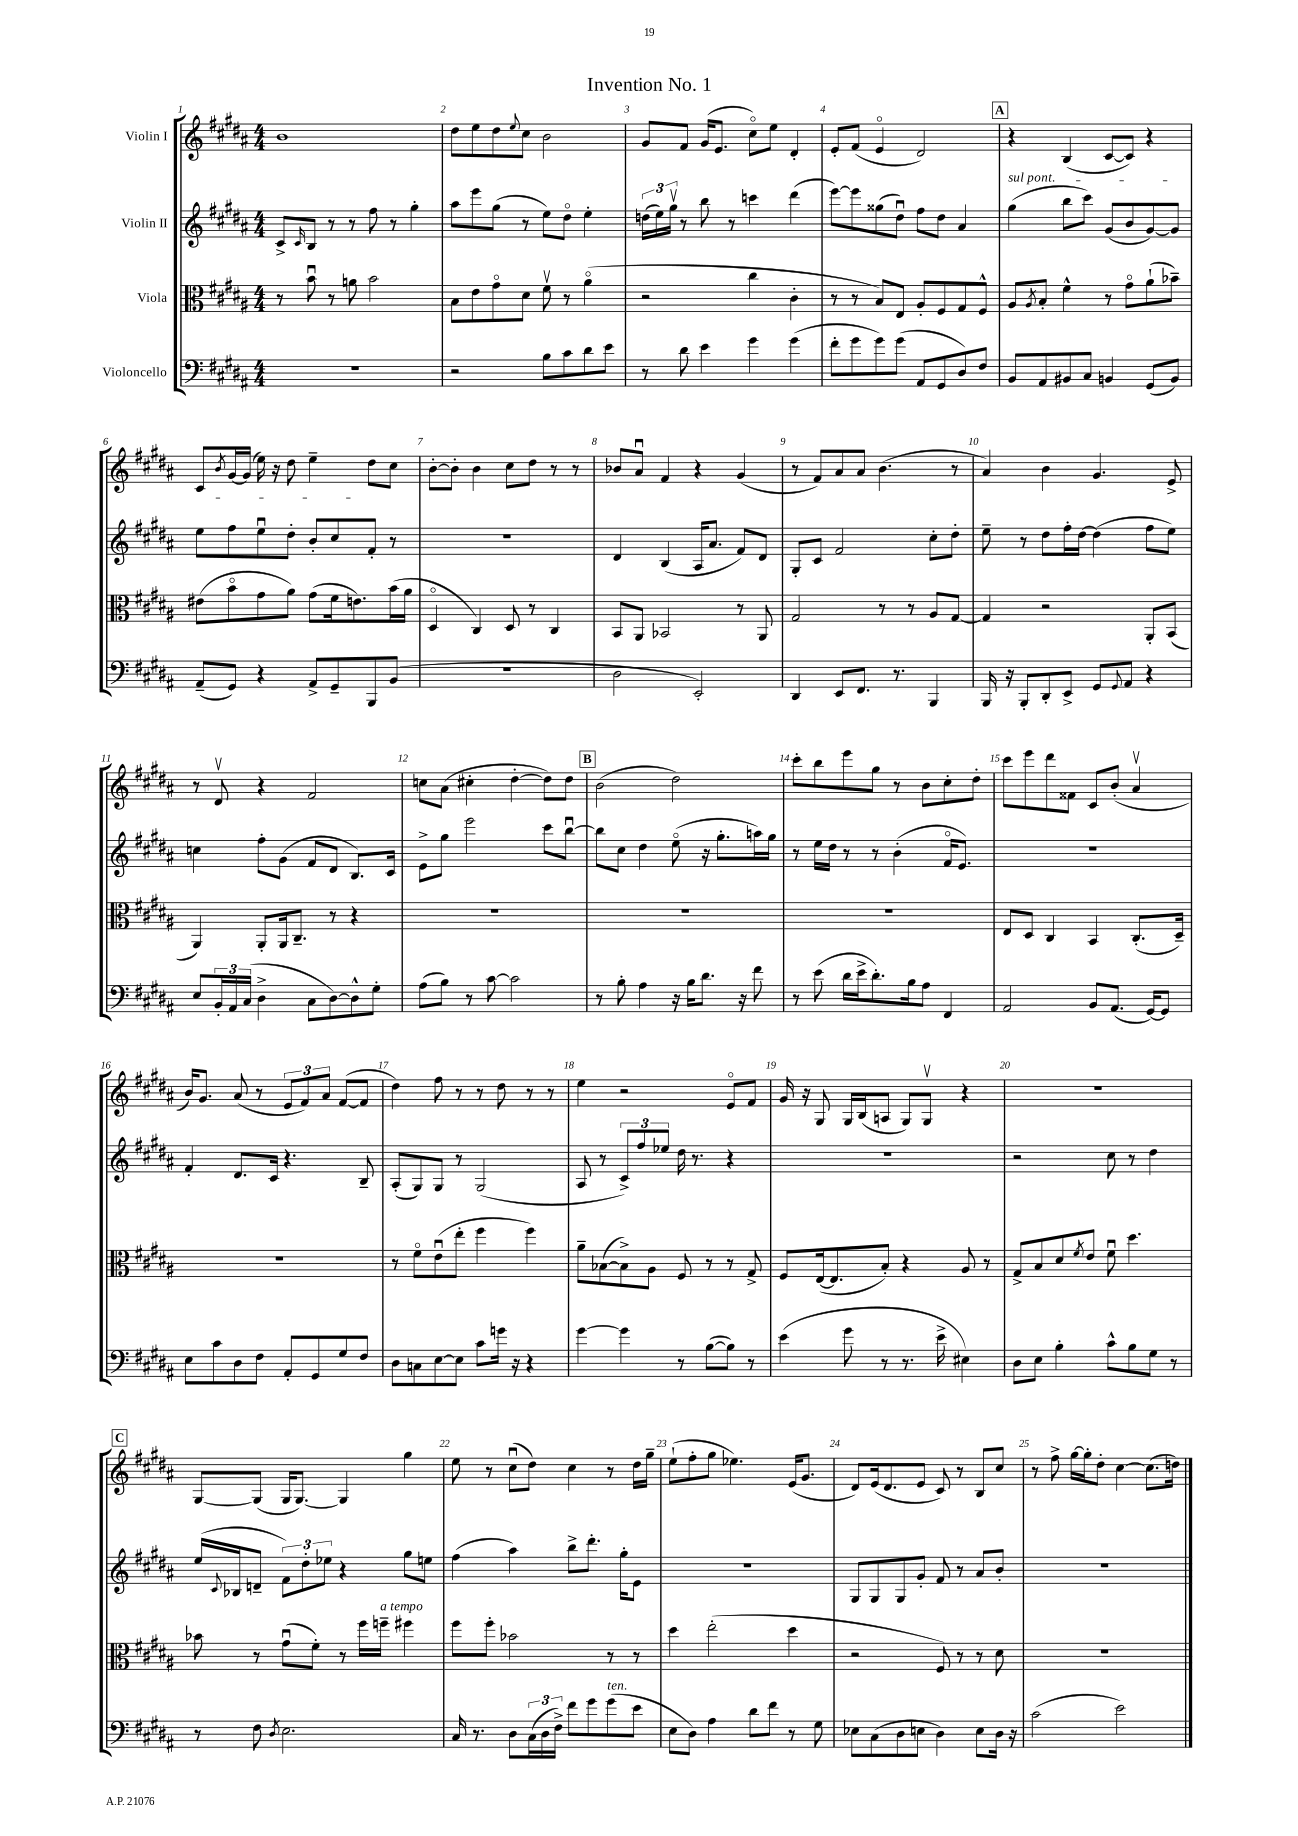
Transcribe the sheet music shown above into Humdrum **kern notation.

**kern	**kern	**kern	**kern
*staff4	*staff3	*staff2	*staff1
*clefF4	*clefC3	*clefG2	*clefG2
*k[f#c#g#d#a#]	*k[f#c#g#d#a#]	*k[f#c#g#d#a#]	*k[f#c#g#d#a#]
*M4/4	*M4/4	*M4/4	*M4/4
1r	8r	8c#^/L	1b
.	.	16qqc#/	.
.	8bu\	8B/J	.
.	8r	8r	.
.	8a\	8r	.
.	2b\	8ff#\	.
.	.	8r	.
.	.	4gg#'\	.
=	=	=	=
2r	8B\L	8aa#\L	8dd#\L
.	8e\	8eee\	8ee\
.	8g#o\	(8gg#\J	8dd#\
.	.	.	8qqee/
.	8d#\J	8r	8cc#\J
8B\L	8f#v\	8ee\L)	2b\
8c#\	8r	8dd#o\J	.
8d#\	(4a#o\	4ee'\	.
8e\J	.	.	.
=	=	=	=
8r	2r	(24dd\LL	8g#/L
.	.	24ee\)	.
.	.	24gg#v\JJ	.
8d#\	.	8r	8f#/J
4e\	.	8bb\	(16g#/LK
.	.	.	8.e/J
.	.	8r	.
4g#\	4cc#\	4ccc\	8cc#o\L)
.	.	.	8ee\J
(4g#\	4c#'\	(4ddd#\	4d#'/
=	=	=	=
8f#'\L	8r	[8eee\L)	8e'/L
8g#\	8r	8eee\]	(8f#/J
8g#\)	8B/L)	(8gg##\	4eo/
(8g#\J	8E/J	8dd#u\J)	.
8AA#/L	8A#'/L	8ff#\L	2d#/)
8GG#/	8F#/	8dd#\J	.
8D#/)	8G#/	4a#/	.
8F#/J	8F#^^/J	.	.
=	=	=	=
8BB/L	8A#/L	(4gg#\	4r
.	8qA#/	.	.
8AA#/	8B'/J	.	.
8BB#/	4f#^^\	8bb\L	(4B/
8C#/J	.	8ccc#\J)	.
4BB/	8r	(8g#/L	[8c#/L
.	8g#o\L	8b/	8c#/]J)
(8GG#/L	(8a#`\	[8g#/)	4r
8BB/J)	8b-~\J)	8g#/]J	.
=	=	=	=
(8AA#~/L	(8e#\L	8ee\L	8c#/L
.	.	.	8qb/
8GG#/J)	8bo\	8ff#\	[16g#/L
.	.	.	(16g#/]JJ
4r	8g#\	8eeu\	16ee\)
.	.	.	16r
.	8a#\J)	8dd#'\J	8dd#\
8AA#^/L	(8g#\L	8b'/L	4ee~\
8GG#~/	16f#\k	8cc#/	.
.	8.e\)	.	.
8BBB/	.	8f#'/J	8dd#\L
(8BB/J	(16b\L	8r	8cc#\J
.	16a#\JJ	.	.
=	=	=	=
1r	4D#o/	1r	[8b'\L
.	.	.	8b'\]J
.	4C#/)	.	4b\
.	8D#/	.	8cc#\L
.	8r	.	8dd#\J
.	4C#/	.	8r
.	.	.	8r
=	=	=	=
2D#\	8BB/L	4d#/	8b-/L
.	8AA#/J	.	8a#u/J
.	2BB-/	(4B/	4f#/
2EE'/)	.	16A#/LK	4r
.	.	8.a#/J	.
.	8r	8f#/L)	(4g#/
.	8AA#/	8d#/J	.
=	=	=	=
4DD#/	2G#/	8G#'/L	8r
.	.	8c#/J	8f#/L)
8EE/L	.	2f#/	8a#/
8.FF#/J	.	.	8a#/J
.	8r	.	(4.b\
8.r	.	.	.
.	8r	.	.
4BBB/	8A#/L	8cc#'\L	.
.	[8G#/J	8dd#'\J	8r
=	=	=	=
16BBB/	4G#/]	8ee~\	4a#/)
16r	.	.	.
8BBB'/L	.	8r	.
8DD#'/	2r	8dd#\L	4b\
8EE^/J	.	16ff#'\L	.
.	.	[16dd#\JJ	.
8GG#/L	.	(4dd#\]	4.g#/
8qqGG#/	.	.	.
8AA#/J	.	.	.
4r	8AA#'/L	8ff#\L	.
.	(8BB/J	8ee\J)	8e^/
=	=	=	=
8E/L	4AA#/)	4cc\	8r
24BB'/L	.	.	8d#v/
24AA#/	.	.	.
(24C#/JJ	.	.	.
4D#^\	8AA#'/L	8ff#'\L	4r
.	16AA#/k	(8g#\J	.
.	8.C#~/J	.	.
8C#\L	.	8f#/L	2f#/
[8D#\)	8r	8d#/J	.
8D#^^\]	4r	8.B/L)	.
8G#'\J	.	.	.
.	.	16c#/Jk	.
=	=	=	=
(8A#\L	1r	8e^\L	8cc\L
8B\J)	.	8gg#\J	(8a#\J
8r	.	2eee\	4cc#'\
[8c#\	.	.	.
2c#\]	.	.	[4dd#'\
.	.	8ccc#\L	8dd#\]L)
.	.	[8bbu\J	8dd#\J
=	=	=	=
8r	1r	8bb\]L	(2b\
8B'\	.	8cc#\J	.
4A#\	.	4dd#\	.
16r	.	(8eeo\	2dd#\)
16B\LK	.	.	.
8.d#\J	.	16r	.
.	.	8.gg#'\L	.
16r	.	.	.
8f#\	.	16aa\L)	.
.	.	16gg#\JJ	.
=	=	=	=
8r	1r	8r	8ccc#'\L
(8e\	.	16ee\LL	8bb\
.	.	16dd#\JJ	.
16d#\LL	.	8r	8eee\
16e^\J	.	.	.
8.d#'\)	.	8r	8gg#\J
.	.	(4b'\	8r
16B\k	.	.	.
8A#\J	.	.	8b\L
4FF#/	.	16f#o/LK	8cc#'\
.	.	8.e/J)	.
.	.	.	8dd#'\J
=	=	=	=
2AA#/	8E/L	1r	8ccc#\L
.	8D#/J	.	8eee\
.	4C#/	.	8ddd#\
.	.	.	8f##\J
8BB/L	4BB/	.	8c#/L
(8.AA#/J	.	.	(8b'/J
.	(8.C#'/L	.	4a#v/
[16GG#/LK)	.	.	.
8GG#/]J	.	.	.
.	16D#~/Jk)	.	.
=	=	=	=
8E\L	1r	4f#'/	16b/LK)
.	.	.	8.g#/J
8c#\	.	.	.
8D#\	.	8.d#/L	(8a#/
8F#\J	.	.	8r
.	.	16c#/Jk	.
8AA#'/L	.	4.r	12e/L
.	.	.	12f#/)
8GG#/	.	.	.
.	.	.	12a#/J
8G#/	.	.	([8f#/L
8F#/J	.	8B~/	8f#/]J
=	=	=	=
8D#\L	8r	(8A#'/L	4dd#\)
8C\	8f#o\L	8G#/)	.
[8E\	(8eu\	8G#/J	8ff#\
8E\]J	8ee'\J	8r	8r
8c#\L	4ff#\	(2G#/	8r
16g\Jk	.	.	8dd#\
16r	.	.	.
4r	4ff#\)	.	8r
.	.	.	8r
=	=	=	=
[4g#\	8a#~\L	8A#/	4ee\
.	([8B-\	8r	.
4g#\]	8B-^\])	12c#^/L)	2r
.	.	12ff#/	.
.	8A#\J	.	.
.	.	12ee-/J	.
8r	8F#/	16dd#\	.
.	.	8.r	.
([8B\L	8r	.	.
8B\]J)	8r	4r	8eo/L
8r	8G#^/	.	8f#/J
=	=	=	=
(4e\	8F#/L	1r	16g#/
.	.	.	16r
.	([16E/k	.	8G#/
.	8.E/]	.	.
8g#\	.	.	16G#/LL
.	.	.	(16B/J
8r	8B'/J)	.	8A/J
8.r	4r	.	8G#/L)
.	.	.	8G#v/J
16e^\	.	.	.
4E#\)	8A#/	.	4r
.	8r	.	.
=	=	=	=
8D#\L	8G#^/L	2r	1r
8E\J	8B/	.	.
4B'\	8d#/	.	.
.	8qf#/	.	.
.	8e/J	.	.
8c#^^\L	8f#u\	8cc#\	.
8B\	4.dd#\	8r	.
8G#\J	.	4dd#\	.
8r	.	.	.
=	=	=	=
8r	8b-\	(16ee/LL	[8G#/L
.	.	8qqc#/	.
.	.	16B-/J	.
8F#\	8r	8d~/J	(8G#/]J
8qD#/	.	.	.
2.E\	(8g#u\L	12f#\L)	16G#/LK
.	.	.	[8.G#/J)
.	.	12dd#'\	.
.	8f#'\J)	.	.
.	.	12ee-\J	.
.	8r	4r	4G#/]
.	16ff#\LL	.	.
.	16ff~\JJ	.	.
.	4ff#\	8gg#\L	4gg#\
.	.	8ee\J	.
=	=	=	=
16C#/	8ff#\L	(4ff#\	8ee\
8.r	.	.	.
.	8ff#'\J	.	8r
8D#\L	2b-\	4aa#\)	(8cc#u\L
(24C#\L	.	.	8dd#\J)
24D#\	.	.	.
24F#^\JJ)	.	.	.
8f#\L	.	8bb^\L	4cc#\
8g#\	.	8.ddd#'\J	.
(8g#\	8r	.	8r
.	.	16gg#'\LK	.
8e\J	8r	8e\J	16dd#\LL
.	.	.	16gg#~\JJ
=	=	=	=
8E\L	4dd#\	1r	(8ee`\L
8D#\J)	.	.	8ff#'\
4A#\	(2ee'\	.	8gg#\J
.	.	.	4.ee-\)
8d#\L	.	.	.
8f#\J	.	.	.
8r	4dd#\	.	(16e/LK
.	.	.	8.g#/J
8G#\	.	.	.
=	=	=	=
8E-\L	2r	8G#/L	8d#/L)
(8C#\	.	8G#/	(16e/k
.	.	.	8.d#/
8D#\	.	8G#/	.
8E\J	.	8g#'/J	8e/J
4D#\)	8F#/)	8f#/	8c#/)
.	8r	8r	8r
8E\L	8r	8a#/L	8B/L
16D#\Jk	8d#\	8b'/J	8cc#/J
16r	.	.	.
=	=	=	=
(2c#\	1r	1r	8r
.	.	.	8ff#^\
.	.	.	[16gg#\LL
.	.	.	16gg#'\]J
.	.	.	8dd#'\J
2e\)	.	.	[4cc#\
.	.	.	(8.cc#\]L
.	.	.	16dd\Jk)
==	==	==	==
*-	*-	*-	*-
